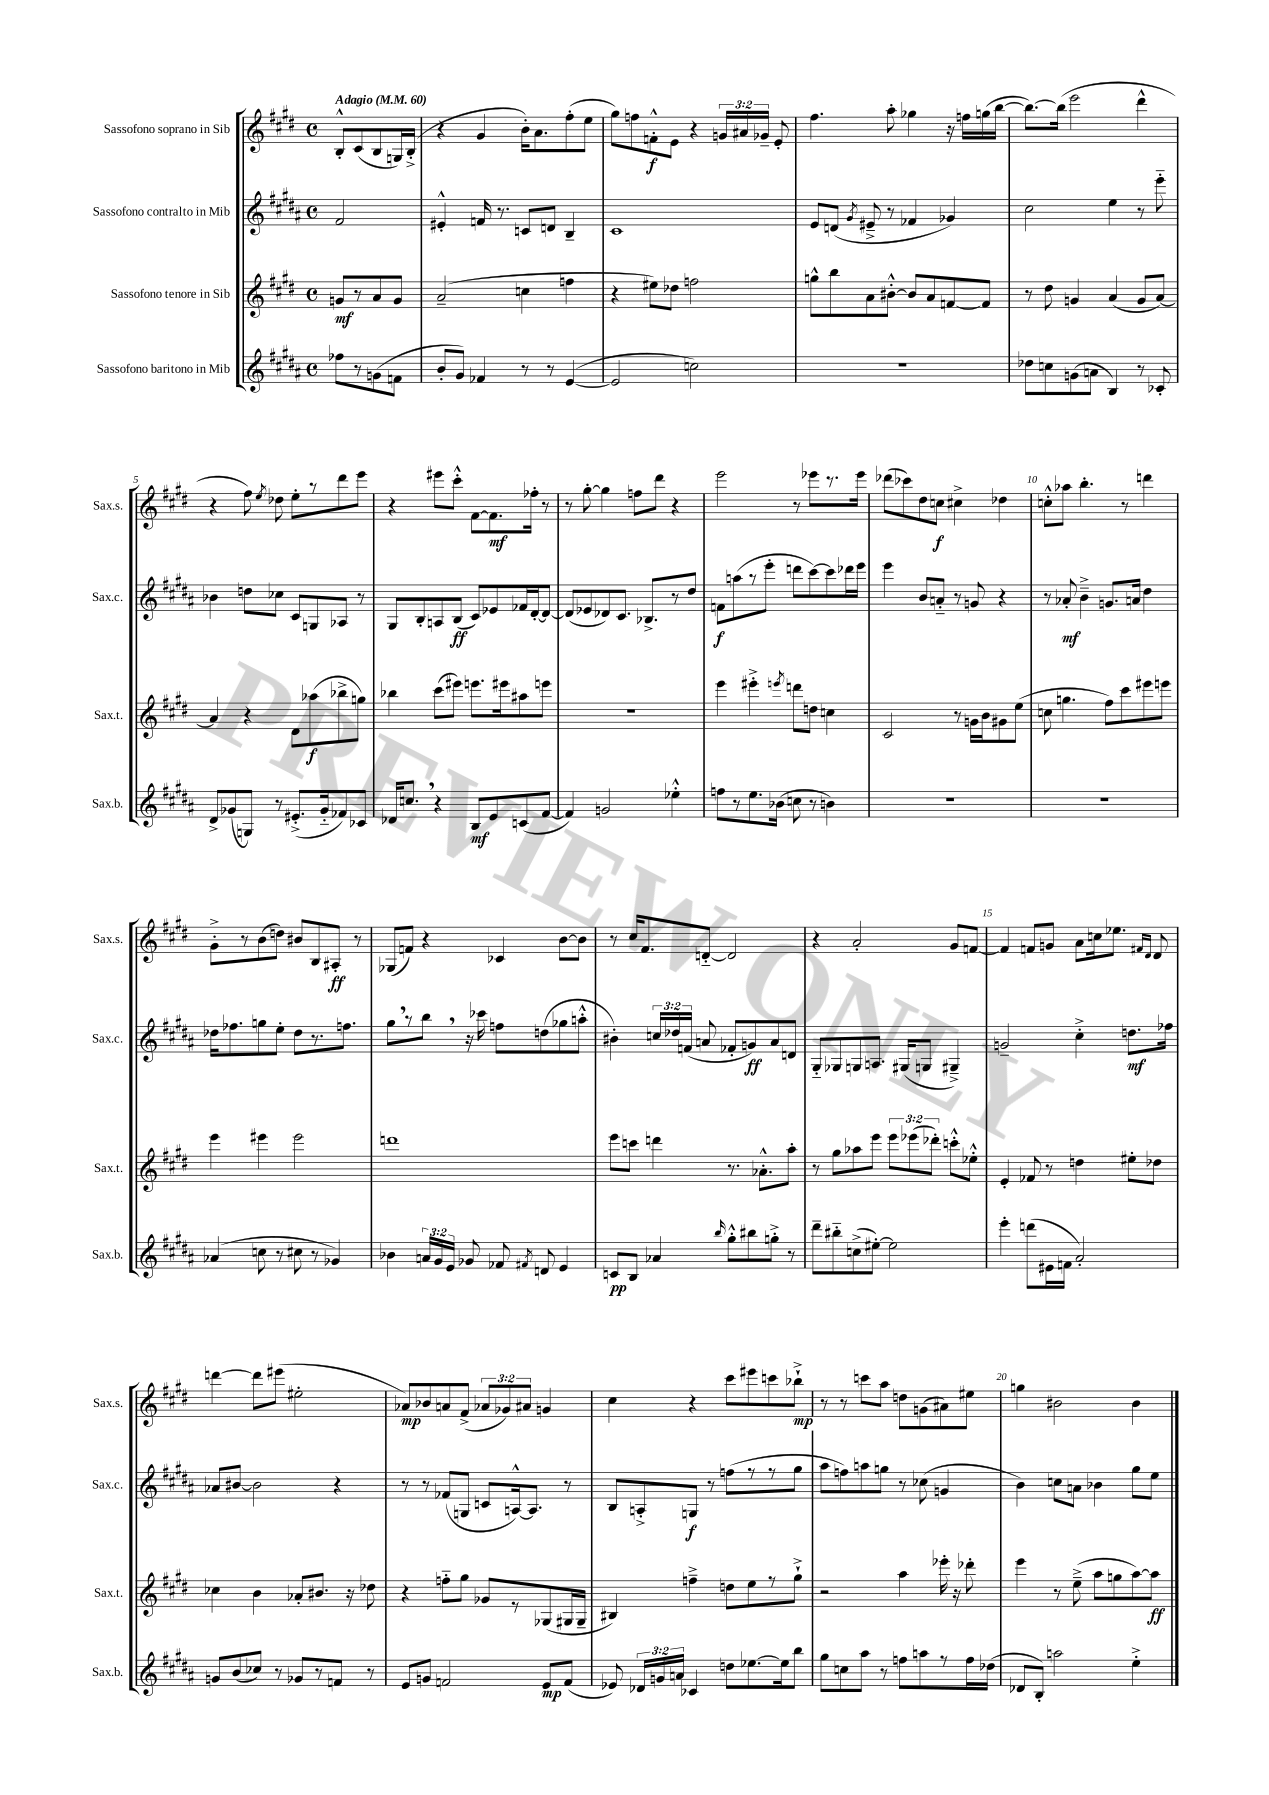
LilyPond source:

<<
\new StaffGroup <<
\new Staff = "s0" \with { instrumentName = "Sassofono soprano in Sib" shortInstrumentName = "Sax.s." } {
    \clef treble \key e \major \defaultTimeSignature \time 4/4 \override Staff.TupletNumber.text = #tuplet-number::calc-fraction-text \partial 2 \tempo "Adagio" 4 = 60
    \autoBeamOff b8[-.-^ cis'8( b8 g16) b16]-.->( |
    r4 gis'4 b'16[-.) a'8. fis''8-.( e''8] |
    gis''8[) f''8 f'8-.-^\f e'8] r4 \tuplet 3/2 { g'16[ ais'16 ges'16]-- } e'8-. |
    fis''4. a''8-. ges''4 r16 f''16[ g''16( b''16]~ |
    b''8.[~) b''16]( e'''2 dis'''4-^ |
    r4 fis''8) \acciaccatura { e''8 } des''8 e''8[-. r8 dis'''8 e'''8] |
    r4 eis'''8[ cis'''8]-.-^ fis'8[~ fis'8.\mf fes''16]-. r8 |
    r8 gis''8~-. gis''4 f''8[ dis'''8] r4 |
    e'''2 r8 ees'''8[ r8. ees'''16] |
    des'''8[( ces'''8) dis''8 c''8]\f cis''4-> des''4 |
    c''8[-.-^ aes''8] b''4.-. r8 d'''4 |
    gis'8[-.-> r8 b'8( d''8]) bis'8[ b8 ais8]-.\ff r8 |
    ges8[( f'8]) r4 ces'4 b'8[~ b'8] |
    r8 cis''16[ fis'8. d'8]~-_ d'2 |
    r4 a'2-. gis'8[ f'8]~ |
    f'4 f'8[ g'8] a'8[ c''16 ees''8.] \grace { fis'16[ dis'16] } dis'8 |
    d'''4~ d'''8[ eis'''8]( eis''2-. |
    aes'8[\mp) bes'8 a'8 fis'8]->( \tuplet 3/2 { aes'8[ ges'8) ais'8] } g'4 |
    cis''4 r4 cis'''8[ eis'''8 c'''8 bes''8]-!->\mp |
    r8 r8 c'''8[ a''8] d''8[ g'8( ais'8) eis''8] |
    g''4 bis'2 bis'4 \bar "|." |
}
\new Staff = "s1" \with { instrumentName = "Sassofono contralto in Mib" shortInstrumentName = "Sax.c." } {
    \clef treble \key b \major \defaultTimeSignature \time 4/4 \override Staff.TupletNumber.text = #tuplet-number::calc-fraction-text \partial 2
    \autoBeamOff fis'2 |
    eis'4-.-^ f'16 r8. c'8[ d'8] b4-- |
    cis'1 |
    e'8[ d'8]( \acciaccatura { gis'8 } eis'8---> r8 fes'4 ges'4) |
    cis''2 e''4 r8 e'''8-_ |
    bes'4 d''8[ ces''8] cis'8[ g8 aes8] r8 |
    gis8[ b8-. a8 b8]\ff( cis'8[) ees'8 fes'16 dis'16~-. dis'8]~ |
    dis'8[( ees'8 des'8) cis'8.] bes8.[-> r8 dis''8] |
    f'8[\f a''8( r8 e'''8]-. d'''8[ cis'''8~) cis'''8 des'''16 e'''16] |
    e'''4 b'8[ a'8]-_ r8 g'8 r4 |
    r8 aes'8-.\mf b'4---> g'8.[ a'16] dis''4 |
    des''16[ fes''8. g''8 e''8]-. des''8[ r8. f''8.] |
    gis''8[ \breathe r8 b''8] \breathe r16 ces'''16 f''8[ d''8( ges''8 a''8]-.-^ |
    bis'4-.) \tuplet 3/2 { c''16[ des''16 f'16]( } a'8 fes'8[-. g'8\ff) a'8 d'8] |
    gis8[-_ ges8 g8 a8.] gis16[( g8] gis4--->) |
    g'2-- cis''4-.-> d''8.[\mf fes''16] |
    aes'8[ bis'8]~ bis'2 r4 |
    r8 r8 fes'8[( g8] c'8[ a16~-^) a8.] r8 |
    b8[ a8-.-> g8]\f r8 f''8[( r8 r8 gis''8] |
    ais''8[ f''8) a''8 g''8] r8 ces''8( g'4 |
    b'4) c''8[ a'8] bes'4 gis''8[ e''8] \bar "|." |
}
\new Staff = "s2" \with { instrumentName = "Sassofono tenore in Sib" shortInstrumentName = "Sax.t." } {
    \clef treble \key e \major \defaultTimeSignature \time 4/4 \override Staff.TupletNumber.text = #tuplet-number::calc-fraction-text \partial 2
    \autoBeamOff g'8[\mf r8 a'8 g'8] |
    a'2--( c''4 f''4 |
    r4 eis''8[) des''8] f''2 |
    g''8[-^ b''8 a'8 bis'8]~-.-^ bis'8[ a'8 f'8~ f'8] |
    r8 dis''8 g'4 a'4( g'8[ a'8]~) |
    a'4 r4 dis'8[ aes''8\f( bes''8-> g''8]) |
    bes''4 cis'''8[( eis'''8]) e'''8.[ eis'''16 ais''8 e'''8] |
    R1 |
    e'''4 eis'''4-.-> \acciaccatura { e'''8 } d'''8[ d''8] c''4 |
    cis'2 r8 g'16[ b'16 gis'8 e''8]( |
    c''8 g''4. fis''8[) cis'''8 eis'''8 e'''8] |
    e'''4 eis'''4 eis'''2 |
    d'''1 |
    e'''8[ c'''8] d'''4 r8. aes'8.[-.-^ a''8]-. |
    r8 gis''8[ aes''8 e'''8] \tuplet 3/2 { e'''8[ ees'''8( des'''8]-.) } c'''8[-.-^ ees''8]-.-^ |
    e'4-. fes'8 r8 d''4 eis''8[-. des''8] |
    ces''4 b'4 aes'8[-. bis'8.] r16 des''8 |
    r4 f''8[-_ gis''8] ges'8[ r8 ges8( gis16 gis16]-- |
    bis4) f''4---> d''8[ e''8 r8 gis''8]-!-> |
    r2 a''4 ees'''16-. r16 des'''8-. |
    e'''4 r8 e''8--->( a''8[ g''8 a''8~) a''8]\ff \bar "|." |
}
\new Staff = "s3" \with { instrumentName = "Sassofono baritono in Mib" shortInstrumentName = "Sax.b." } {
    \clef treble \key b \major \defaultTimeSignature \time 4/4 \override Staff.TupletNumber.text = #tuplet-number::calc-fraction-text \partial 2
    \autoBeamOff fes''8[ r8 g'8( f'8] |
    b'8[-. gis'8]) fes'4 r8 r8 e'4~( |
    e'2 c''2) |
    R1 |
    des''8[ c''8 g'8( a'8] b4) r8 ces'8-. |
    dis'8[-> ges'8( g8]) r8 eis'8.[-.->( ges'16-_ fes'8) ces'8] |
    des'16[ c''8.] \breathe r4 b8[\mf e'8 c'8( fis'8]~ |
    fis'4) g'2 ees''4-.-^ |
    f''8[ r8 e''8. bes'16]( c''8 r8 b'4) |
    R1 |
    R1 |
    aes'4( c''8 r8 cis''8 r8 ges'4) |
    bes'4 \tuplet 3/2 { a'16[ gis'16 e'16] } ges'8 fes'8 \acciaccatura { fis'8 } d'8 e'4 |
    c'8[\pp b8] aes'4 \grace { b''16 } gis''8[-.-^ bis''8 g''8]-.-> r8 |
    dis'''8[-- bis''8-_ c''8->( eis''8]~-.) eis''2 |
    e'''4-. d'''8[( eis'16 f'16] ais'2-.) |
    g'8[ b'8( ces''8]) r8 ges'8[ r8 f'8] r8 |
    e'8[ g'8] f'2 e'8[\mp f'8]( |
    ees'8) \tuplet 3/2 { des'16[ g'16 a'16] } ces'4 d''8[ ees''8.~ ees''16 b''8] |
    gis''8[ c''8 ais''8] r8 f''8[ a''8 r8 f''16 des''16]( |
    des'8[ b8]-.) a''2 e''4-.-> \bar "|." |
}
>>
>>
\layout { \context { \Score \override BarNumber.break-visibility = ##(#f #t #t) barNumberVisibility = #(every-nth-bar-number-visible 5) } }
